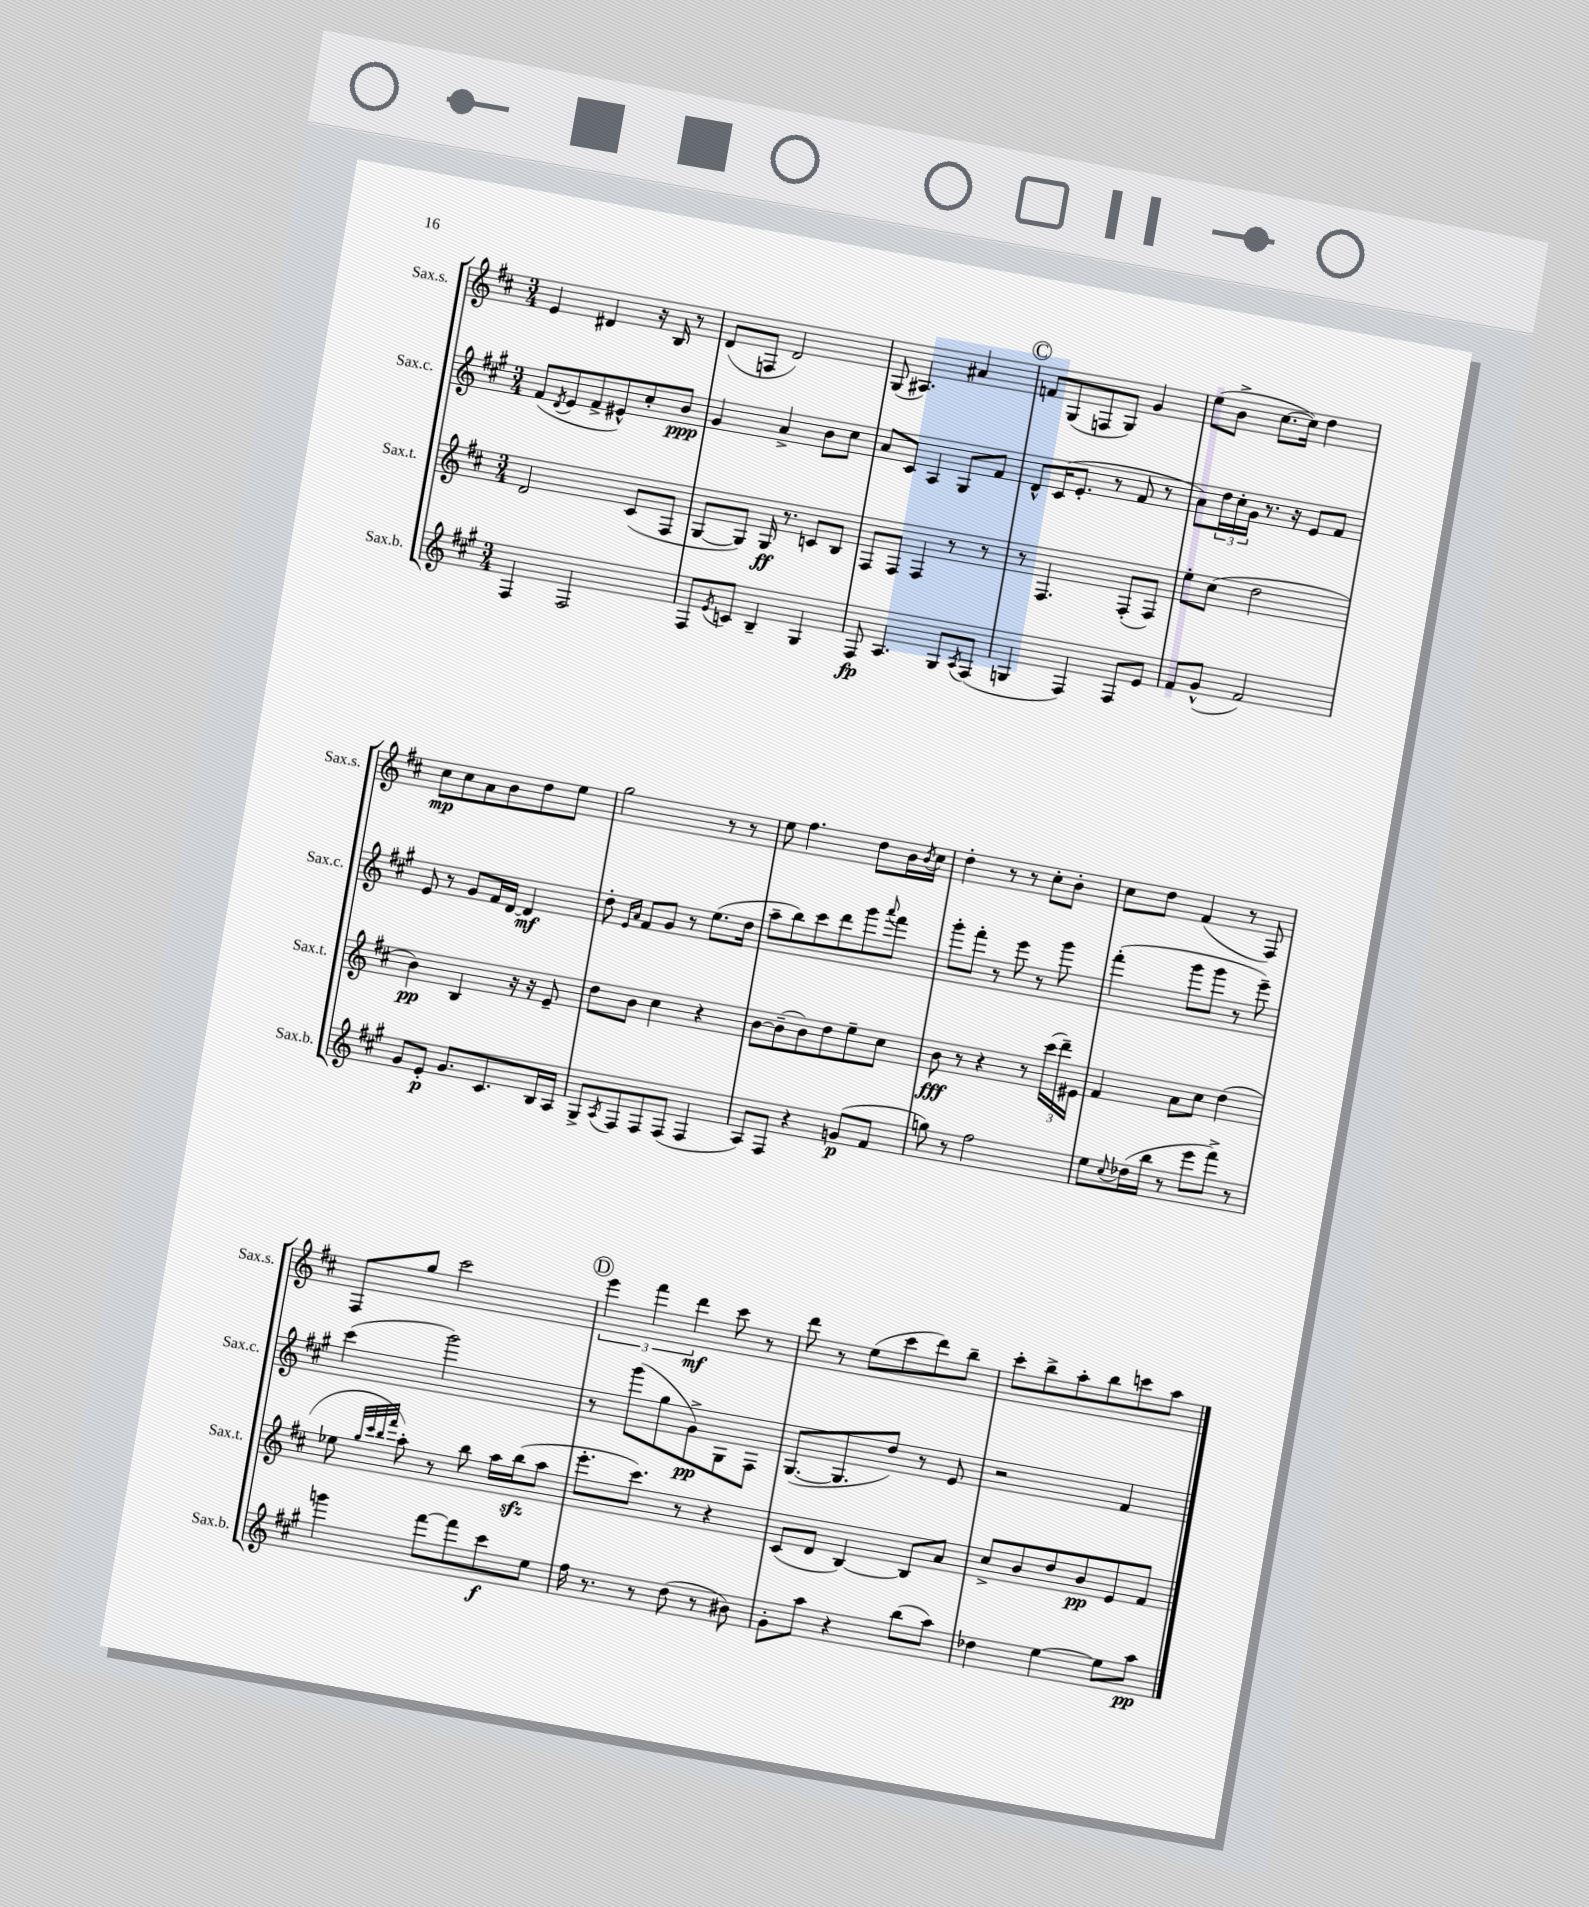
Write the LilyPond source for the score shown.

<<
\new StaffGroup <<
\new Staff = "s0" \with { instrumentName = "Sax.s." shortInstrumentName = "Sax.s." } {
    \clef treble \key d \major \numericTimeSignature \time 3/4
    e'4 dis'4 r16 b16 r8 |
    d'8( f8 d'2) |
    g8( ais4.) ais'4 |
    \mark \markup { \circle "C" } f'8 g8( f8 g8) g'4 |
    e''8( b'8-> cis''8.~ cis''16) d''4 |
    cis''8\mp cis''8 a'8 b'8 d''8 e''8 |
    g''2 r8 r8 |
    e''8 fis''4. d''8 b'16 \acciaccatura { b'8 } cis''16 |
    d''4-. r8 r8 cis''8-. b'8-. |
    cis''8 d''8 fis'4( r8 fis8) |
    fis8 g''8 cis'''2 |
    \mark \markup { \circle "D" } \tuplet 3/2 { e'''4 fis'''4 d'''4\mf } cis'''8 r8 |
    d'''8 r8 e''8( cis'''8 d'''8) b''8-- |
    cis'''8-. b''8-> a''8-. b''8 c'''8 a''8 \bar "|." |
}
\new Staff = "s1" \with { instrumentName = "Sax.c." shortInstrumentName = "Sax.c." } {
    \clef treble \key a \major \numericTimeSignature \time 3/4
    fis'8( \acciaccatura { d'8 } e'8 fis'8-> eis'8-^) cis''8-. b'8\ppp |
    gis'4 a'4-> b'8 cis''8 |
    a'8 cis'8 a4 gis8 fis'8 |
    \mark \markup { \circle "C" } d'8-^ cis'16( e'8.-. r8 fis'8 r8 |
    a'8) \tuplet 3/2 { d''16 cis''16-. gis'16 } r8. r16 e'8 fis'8 |
    e'8 r8 gis'8 fis'16 d'16~ d'4\mf |
    d''8-. \grace { e'16 a'16 } fis'8 gis'8 r8 e''8.( d''16 |
    a''8-- b''8) cis'''8 d'''8 gis'''8 \appoggiatura { a'''8 } fis'''8 |
    gis'''8-. fis'''8-. r8 e'''8 r8 gis'''8 |
    fis'''4-.( gis'''8 gis'''8 r8 e'''8--) |
    cis'''4( gis'''2) |
    \mark \markup { \circle "D" } r8 gis'''8( gis''8 gis'8->\pp) gis8 fis8 |
    gis8.~( gis8. d''8) r8 e'8 |
    r2 fis'4 \bar "|." |
}
\new Staff = "s2" \with { instrumentName = "Sax.t." shortInstrumentName = "Sax.t." } {
    \clef treble \key d \major \numericTimeSignature \time 3/4
    d'2 cis'8( fis8 |
    g8~ g8) g16\ff r8. c'8 b8 |
    fis8 fis8 fis4 r8 r8 |
    \mark \markup { \circle "C" } r8 fis4. fis8-.( fis8) |
    e''8-. cis''8( d''2 |
    b'4\pp) b4 r16 r16 e'8-- |
    d''8 b'8 cis''4 r4 |
    b'8~ b'8--( b'8) d''8 e''8-- cis''8 |
    b'8\fff r8 r4 r8 \tuplet 3/2 { cis'''16( d'''16--) eis'16 } |
    fis'4 a'8 cis''8 d''4( |
    ees''8 \grace { g''32 cis'''32 b''32 fis'''32 } a''8-.) r8 b''8 a''16 b''16\sfz( a''8 |
    \mark \markup { \circle "D" } e'''8.-. cis'''8.) r8 r4 |
    cis'8( d'8 b4~) b8 a'8 |
    cis''8-> b'8 d''8 b'8\pp e'8 fis'8 \bar "|." |
}
\new Staff = "s3" \with { instrumentName = "Sax.b." shortInstrumentName = "Sax.b." } {
    \clef treble \key a \major \numericTimeSignature \time 3/4
    fis4 fis2 |
    fis8 \acciaccatura { e'8 } c'8 b4-- gis4 |
    fis8\fp a4. gis8 \acciaccatura { a8 } fis8( |
    \mark \markup { \circle "C" } g4 fis4) fis8 e'8 |
    fis'8 gis'8-^( fis'2) |
    gis'8 e'8-.\p gis'8. cis'8. b16 a16 |
    gis8-> \acciaccatura { a8 } fis8 fis8 fis8( fis4 |
    a8) fis8 r4 g'8\p( fis'8 |
    g''8) r8 fis''2 |
    e''8 \appoggiatura { cis''8 } des''16( b''16 r8 e'''8 fis'''8->) r8 |
    g'''4 fis'''8~ fis'''8 cis'''8\f e''8 |
    \mark \markup { \circle "D" } fis''16 r8. r8 d''8( r8 bis'8) |
    gis'8-. a''8 r4 b''8( a''8) |
    des''4 e''4~ e''8 a''8\pp \bar "|." |
}
>>
>>
\layout { \context { \Score \remove "Bar_number_engraver" } }
